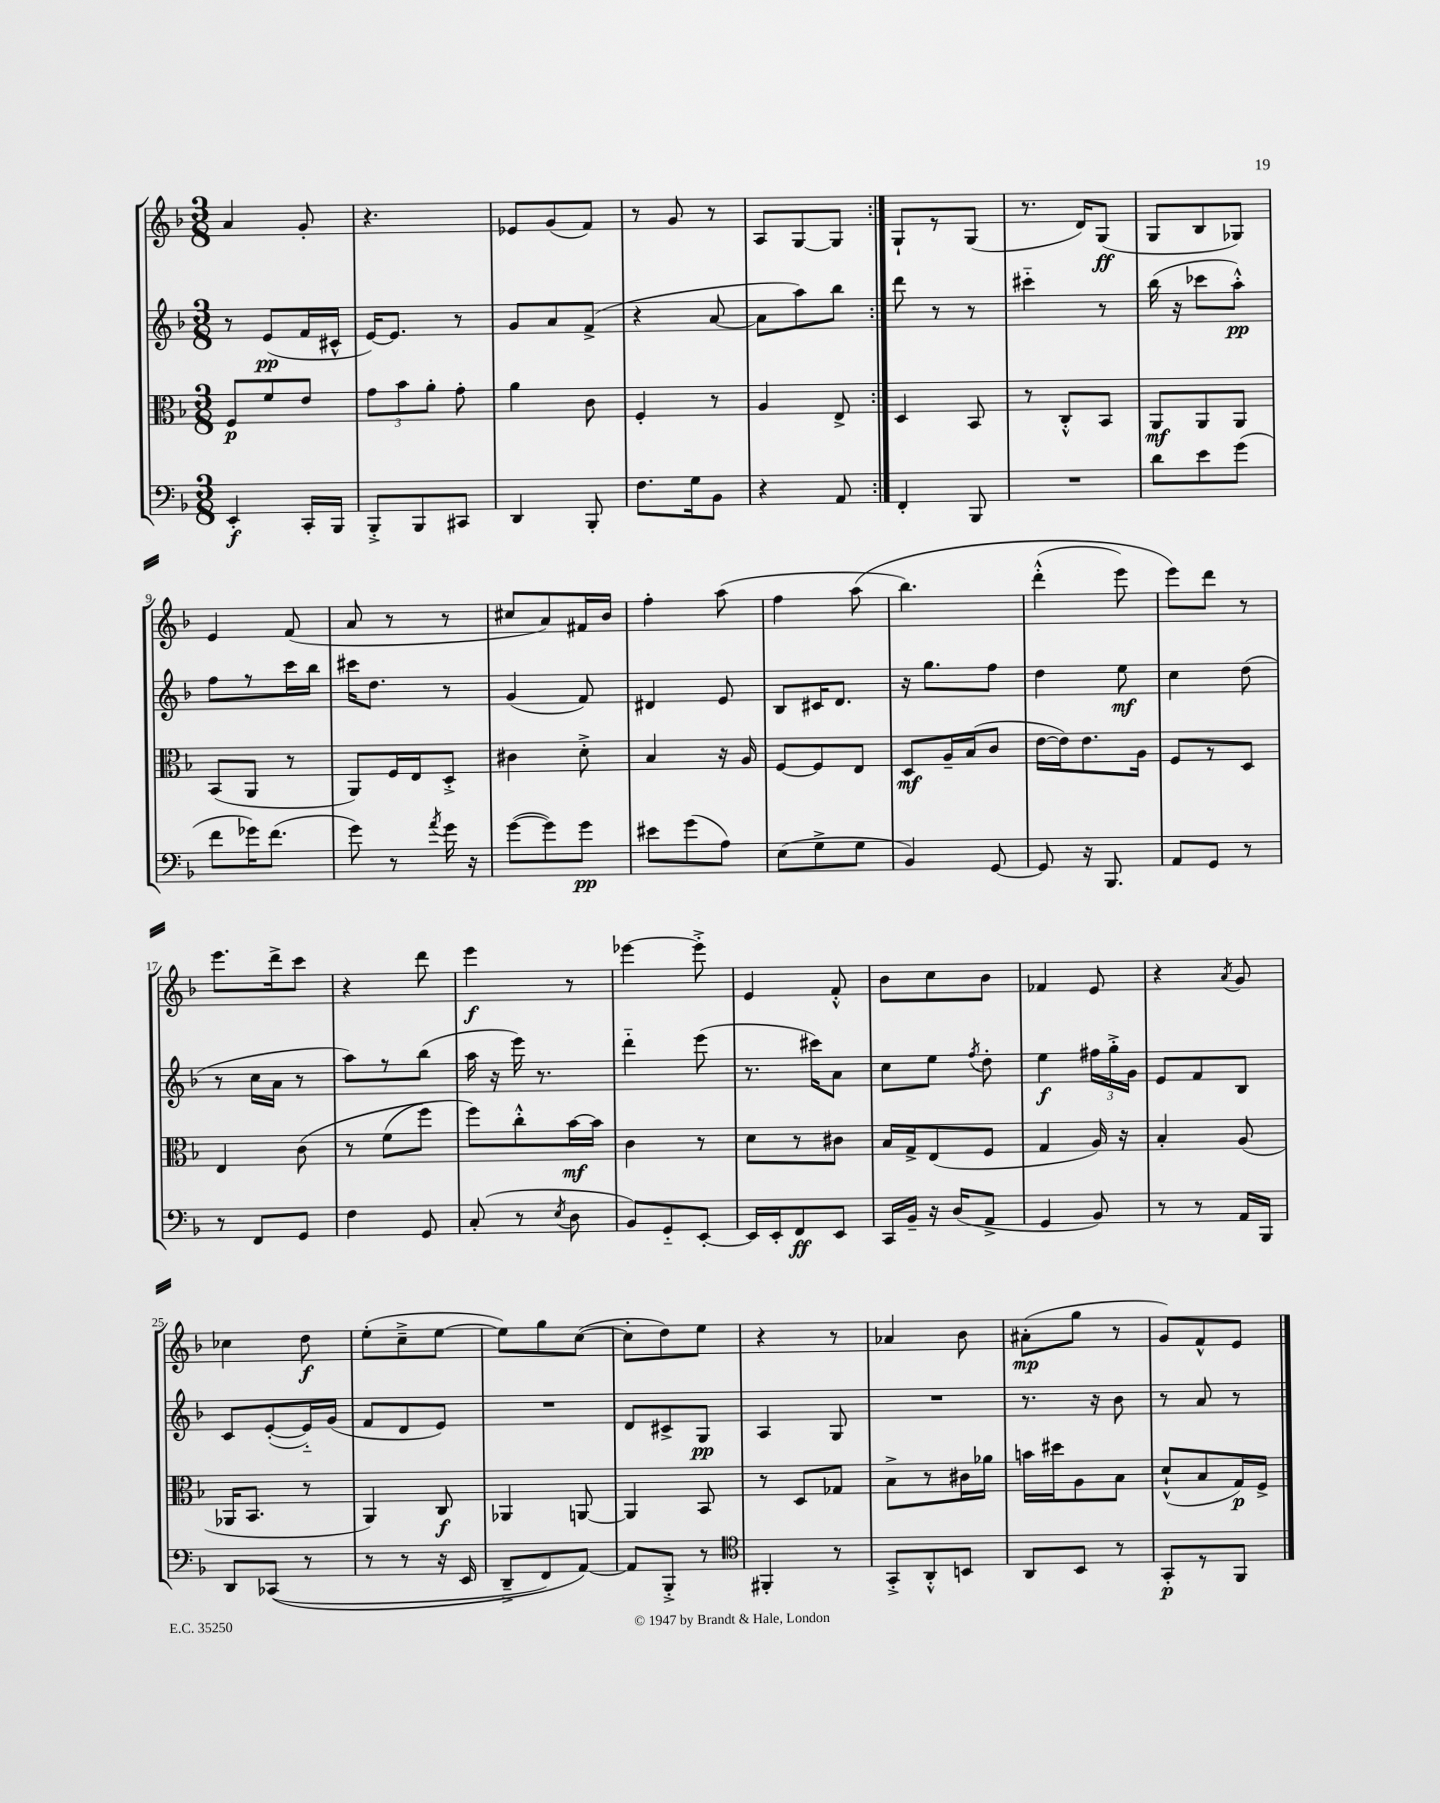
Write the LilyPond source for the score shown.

<<
\new StaffGroup <<
\new Staff = "s0" {
    \clef treble \key f \major \numericTimeSignature \time 3/8
    \autoBeamOff \repeat volta 2 { a'4 g'8-. |
    r4. |
    ees'8[ g'8( f'8]) |
    r8 g'8 r8 |
    a8[ g8~ g8] | }
    g8[-! r8 g8]( |
    r8. d'16[) g8]\ff( |
    g8[ bes8 ges8]) |
    e'4 f'8( |
    a'8 r8 r8 |
    cis''8[ a'8) fis'16 bes'16] |
    f''4-. a''8( |
    f''4 a''8\( |
    bes''4.) |
    d'''4-.-^( e'''8) |
    e'''8[\) d'''8] r8 |
    e'''8.[ d'''16-> c'''8] |
    r4 d'''8 |
    e'''4\f r8 |
    ees'''4~ ees'''8-.-> |
    e'4 f'8-.-^ |
    bes'8[ c''8 bes'8] |
    fes'4 e'8 |
    r4 \acciaccatura { a'8 } g'8 |
    ces''4 d''8\f |
    e''8[-.( c''8---> e''8]~ |
    e''8[) g''8 c''8]~( |
    c''8[-. d''8) e''8] |
    r4 r8 |
    aes'4 bes'8 |
    ais'8[-.\mp( g''8] r8 |
    g'8[) f'8-^ e'8] \bar "|." |
}
\new Staff = "s1" {
    \clef treble \key f \major \numericTimeSignature \time 3/8
    \autoBeamOff \repeat volta 2 { r8 e'8[\pp( f'16 cis'16]-^ |
    e'16[~) e'8.] r8 |
    g'8[ a'8 f'8]->( |
    r4 a'8~ |
    a'8[ a''8) bes''8] | }
    d'''8 r8 r8 |
    cis'''4-_ r8 |
    bes''16( r16 ces'''8[ a''8]-.-^\pp) |
    f''8[ r8 c'''16 bes''16] |
    cis'''16[ d''8.] r8 |
    g'4( f'8) |
    dis'4 e'8 |
    bes8[ cis'16 d'8.] |
    r16 g''8.[ f''8] |
    d''4 e''8\mf |
    c''4 d''8( |
    r8 c''16[ a'16] r8 |
    a''8[) r8 bes''8]( |
    a''16 r16 e'''16) r8. |
    d'''4-_ e'''8( |
    r8. cis'''16[) a'8] |
    c''8[ e''8] \acciaccatura { f''8 } d''8-. |
    e''4\f \tuplet 3/2 { fis''16[ g''16-.-> g'16] } |
    e'8[ f'8 bes8] |
    c'8[ e'8~-.( e'16-_) g'16]( |
    f'8[ d'8 e'8]) |
    R4. |
    d'8[ cis'8-> g8]\pp |
    a4 g8 |
    R4. |
    r8. r16 bes'8 |
    r8 a'8 r8 \bar "|." |
}
\new Staff = "s2" {
    \clef alto \key f \major \numericTimeSignature \time 3/8
    \autoBeamOff \repeat volta 2 { f8[\p f'8 e'8] |
    \tuplet 3/2 { g'8[ bes'8 a'8]-. } g'8-. |
    a'4 c'8 |
    f4-. r8 |
    a4 e8-> | }
    d4 bes,8 |
    r8 c8[-.-^ bes,8] |
    a,8[\mf a,8 a,8] |
    bes,8[( a,8] r8 |
    a,8[) f16 e16 d8]-.-> |
    cis'4 d'8-.-> |
    bes4 r16 a16 |
    f8[~ f8 e8] |
    d8[\mf a16-- bes16( c'8] |
    e'16[~ e'16) e'8. a16] |
    f8[ r8 d8] |
    e4 c'8\( |
    r8 f'8[( f''8]) |
    f''8[\) c''8-.-^ bes'16~\mf bes'16] |
    c'4 r8 |
    d'8[ r8 cis'8] |
    bes16[ g16-> e8( f8] |
    g4 a16) r16 |
    bes4-. a8( |
    aes,16[ bes,8.] r8 |
    a,4) c8\f |
    aes,4 a,8~ |
    a,4 bes,8 |
    r8 d8[ ges8] |
    bes8[-> r8 cis'16 aes'16] |
    b'16[ dis''16 a8 bes8] |
    d'8[-!-^( bes8 g16\p) f16]-> \bar "|." |
}
\new Staff = "s3" {
    \clef bass \key f \major \numericTimeSignature \time 3/8
    \autoBeamOff \repeat volta 2 { e,4-.\f c,16[-. bes,,16] |
    bes,,8[-.-> bes,,8 cis,8] |
    d,4 bes,,8-. |
    f8.[ g16 bes,8] |
    r4 a,8 | }
    f,4-. bes,,8 |
    R4. |
    d'8[ e'8 g'8]( |
    f'8[ ges'16) f'8.]( |
    g'8) r8 \acciaccatura { a'8 } g'16 r16 |
    g'8[~( g'8) g'8]\pp |
    eis'8[ g'8( a8]) |
    e8[( g8-> g8] |
    bes,4) g,8~ |
    g,8 r16 bes,,8. |
    a,8[ g,8] r8 |
    r8 f,8[ g,8] |
    f4 g,8 |
    c8-.( r8 \acciaccatura { e8 } d8 |
    bes,8[) g,8-_ e,8]~-. |
    e,16[ e,16-. f,8\ff e,8] |
    c,16[ bes,16]-- r16 d16[( a,8]-> |
    g,4 bes,8) |
    r8 r8 a,16[ bes,,16] |
    d,8[ ces,8](\( r8 |
    r8 r8 r16 e,16 |
    d,8[---> f,8) a,8]~\) |
    a,8[ bes,,8]-.-> r8 |
    \clef tenor fis,4-. r8 |
    g,8[-.-> a,8-.-^ b,8] |
    a,8[ bes,8] r8 |
    g,8[-.\p r8 f,8] \bar "|." |
}
>>
>>
